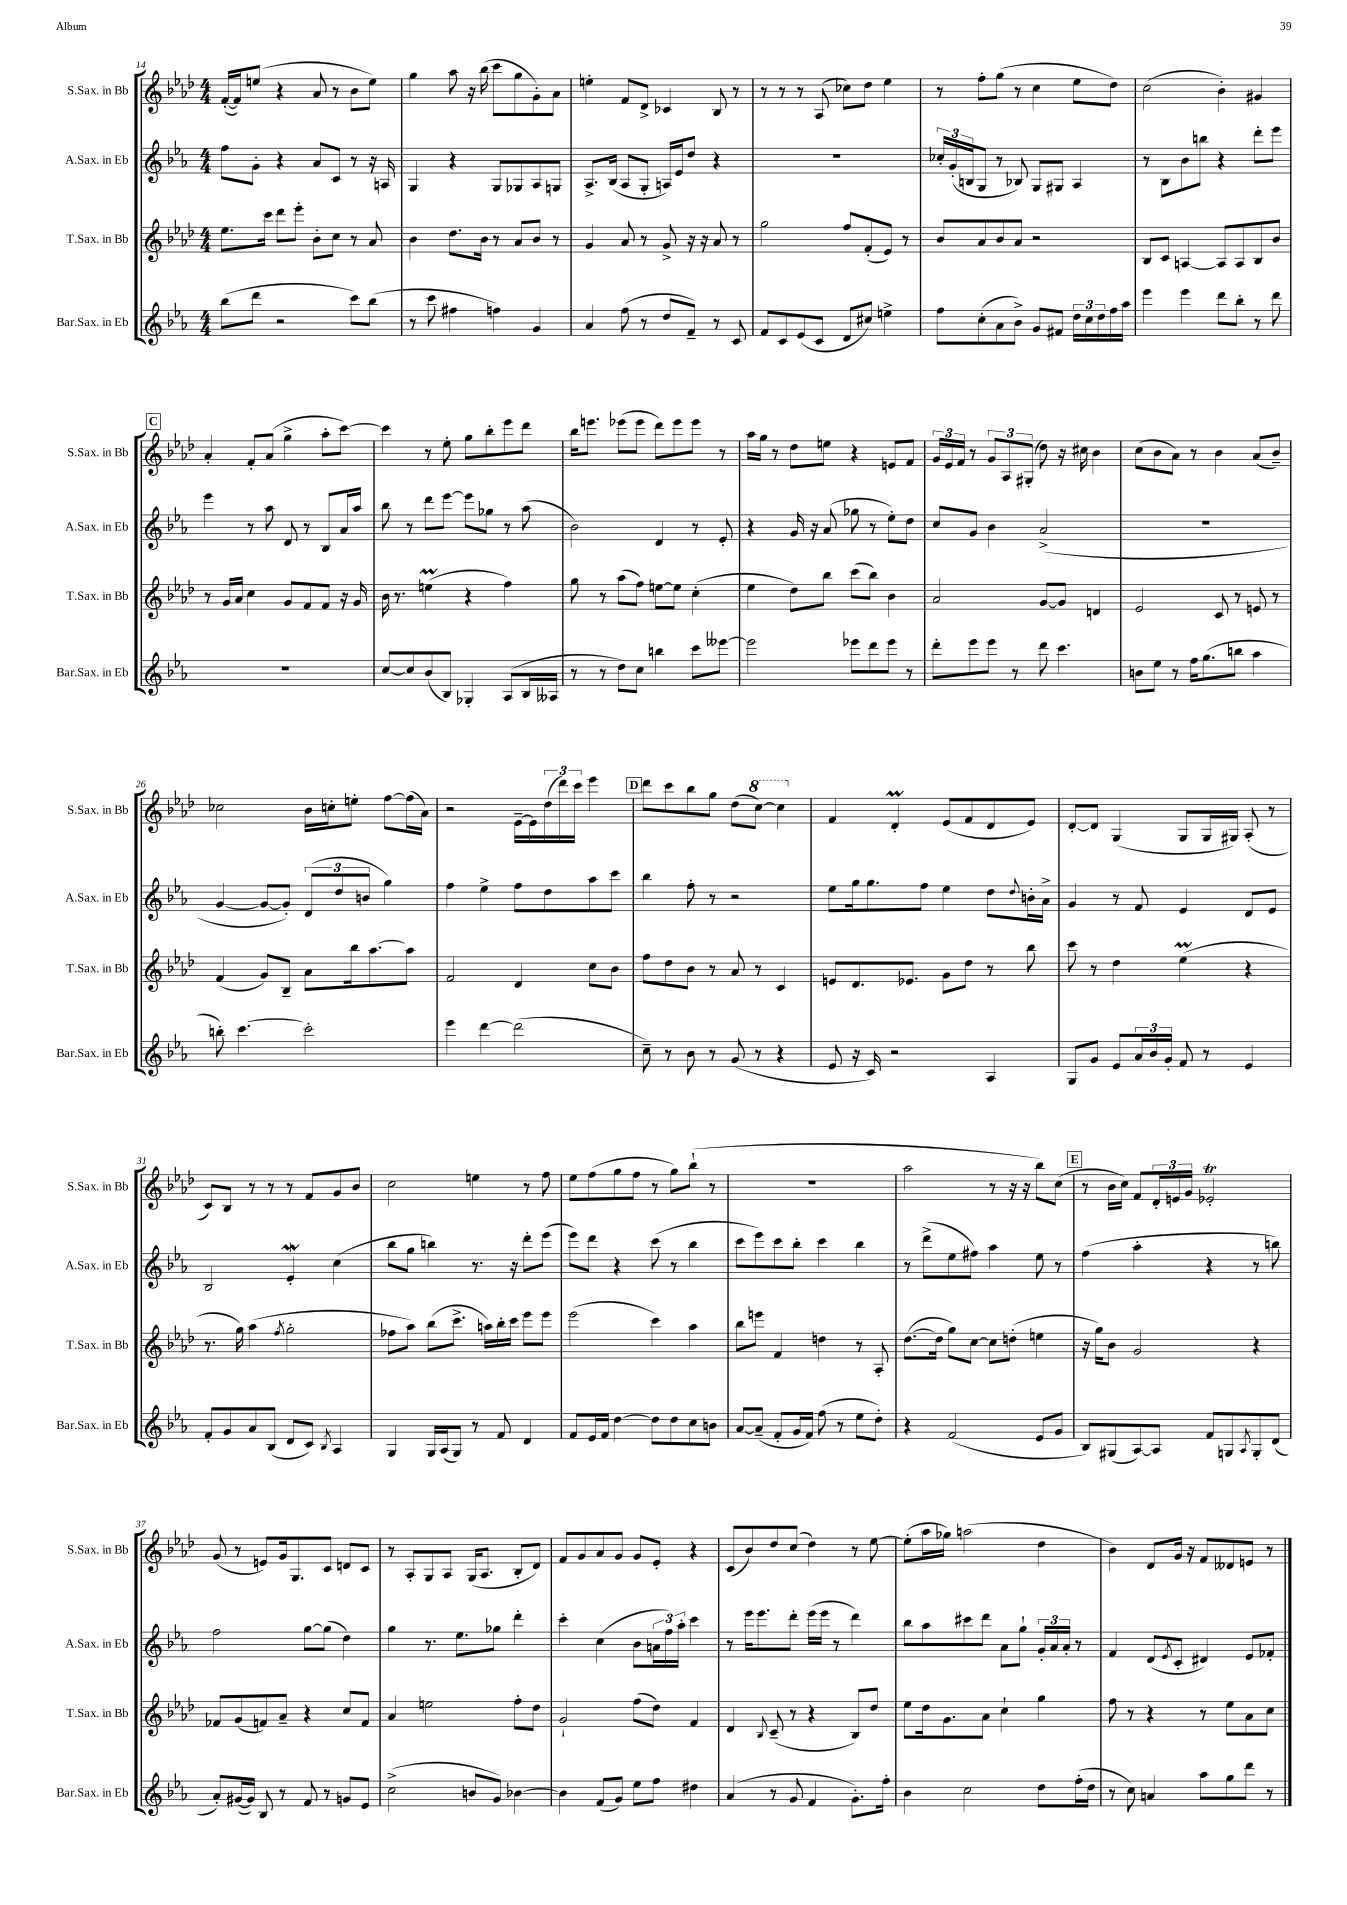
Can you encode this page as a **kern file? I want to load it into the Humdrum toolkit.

**kern	**kern	**kern	**kern
*staff4	*staff3	*staff2	*staff1
*clefG2	*clefG2	*clefG2	*clefG2
*k[b-e-a-]	*k[b-e-a-d-]	*k[b-e-a-]	*k[b-e-a-d-]
*M4/4	*M4/4	*M4/4	*M4/4
(8bb-\L	8.ee-\L	8ff\L	([16f'/LL
.	.	.	16f/]J)
8ddd\J	.	8g'\J	(8ee/J
.	16ccc\Jk	.	.
2r	8ddd-\L	4r	4r
.	8eee-'\J	.	.
.	8b-'\L	8a-/L	8a-/
.	8cc\J	8c/J	8r
8ccc\L)	8r	8r	8b-\L
(8bb-\J	8a-/	16r	8ee\J)
.	.	16A/	.
=	=	=	=
8r	4b-\	4G/	4gg\
8ccc\	.	.	.
4ff#\	8.dd-\L	4r	8aa-\
.	.	.	16r
.	16b-\Jk	.	(16bb-\
4ff\)	8r	8G/L	8ccc\L
.	8a-/L	8G-/	8gg\
4g/	8b-/J	8A-/	8g'\)
.	8r	8G/J	8a-\J
=	=	=	=
4a-/	4g/	8.A-^/L	4ee'\
.	.	(16B-/Jk	.
(8ff\	8a-/	8A-/L	8f/L
8r	8r	8G'/J	8d-^/J
8dd/L	8g^/	16A/LL)	4c-/
.	.	16e-/J	.
8f~/J)	16r	8dd/J	.
.	16r	.	.
8r	8a-/	4r	8B-/
8c/	8r	.	8r
=	=	=	=
8f/L	2gg\	1r	8r
8c/	.	.	8r
(8e-/	.	.	8r
8c/J	.	.	(8A-/
8d/L	8ff/L	.	8cc-\L)
8cc#/J)	(8f'/	.	8dd-\J
4ee^\	8e-/J)	.	4ee-\
.	8r	.	.
=	=	=	=
8ff\L	8b-/L	24cc-'/LL	8r
.	.	(24g'/	.
.	.	24B/J	.
(8cc'\	8a-/	8G/J	8ff'\L
8a-\	8b-/	8r	(8gg\J
8b-^\J)	8a-/J	8B-/)	8r
8g/L	2r	8G/L	4cc\
8f#/J	.	8G#/J	.
24dd\LL	.	4A-/	8ee-\L
24cc\	.	.	.
24dd\	.	.	.
16ff\	.	.	8dd-\J)
16aa-\JJ	.	.	.
=	=	=	=
4eee-\	8B-/L	8r	(2cc\
.	8c/J	8B-\L	.
4eee-\	[4A/	8b-\	.
.	.	8bb\J	.
8ddd\L	8A/]L	4r	4b-'\)
8bb-'\J	8A/	.	.
8r	8B-/	8ddd'\L	4g#/
8ddd\	8b-/J	8eee-\J	.
=	=	=	=
1r	8r	4eee-\	4a-'/
.	16g/LL	.	.
.	16a-/JJ	.	.
.	4cc\	8r	8f'/L
.	.	8aa-\	(8a-/J
.	8g/L	8d/	4gg^\
.	8f/	8r	.
.	8f/J	8B-/L	8aa-'\L
.	16r	16a-/L	[8ccc\J)
.	16g/	16aa-/JJ	.
=	=	=	=
[8cc/L	16b-\	8bb-\	4ccc\]
.	8.r	.	.
8cc/]	.	8r	.
(8b-/	(4ee\	8ddd\L	8r
8B-/J)	.	[8eee-\J	8ee-'\
4G-'/	4r	8eee-\]L	8gg\L
.	.	8gg-\J	8bb-'\
(8A-/L	4ff\)	8r	8eee-\
16B-/L	.	(8aa-\	8ddd-\J
16A--/JJ	.	.	.
=	=	=	=
8r	8gg\	2b-\)	16bb-\LK
.	.	.	8.eee\J
8r	8r	.	.
8dd\L)	(8aa-\L	.	(8eee-\L
8cc\J	8ff\J)	.	8eee-\J
4bb\	[8ee\L	4d/	8ddd-\L)
.	8ee\]J	.	8eee-\
8ccc\L	(4cc'\	8r	8eee-\J
[8eee--\J	.	8e-'/	8r
=	=	=	=
2eee--\]	4ee-\	4r	16aa-\LL
.	.	.	16gg\JJ
.	.	.	8r
.	8dd-\L)	16g/	8dd-\L
.	.	16r	.
.	8bb-\J	(8a-/	8ee\J
8eee-\L	(8ccc\L	8gg-\	4r
8ddd\	8bb-\J)	8r	.
8eee-\J	4b-\	8ee-'\L)	8e/L
8r	.	8dd\J	8f/J
=	=	=	=
8ddd'\L	2a-/	8cc/L	24g/LL
.	.	.	24e-/
.	.	.	24f/JJ
8eee-\	.	8g/J	8r
8eee-\J	.	4b-\	12g/L
.	.	.	12A-/
8r	.	.	.
.	.	.	(12G#'/J
8ddd\	[8g/L	(2a-^/	8dd-\)
4.ccc\	8g/]J	.	16r
.	.	.	16cc#\
.	4d/	.	4b-\
=	=	=	=
8b\L	2e-/	1r	(8cc\L
8ee-\J	.	.	8b-\
8r	.	.	8a-\J)
16ff\LK	.	.	8r
(8.gg\	.	.	.
.	8c/	.	4b-\
8bb\J	8r	.	.
4aa-\	8e/	.	(8a-/L
.	8r	.	8b-~/J)
=	=	=	=
8bb'\)	(4f/	[4g/	2cc-\
[4.ccc\	.	.	.
.	8g/L)	8g/_L	.
.	8B-~/J	8g'/]J)	.
2ccc'\]	8a-\L	(12d/L	16b-\LL
.	.	.	16cc'\J
.	.	12dd/	.
.	16bb-\k	.	8ee'\J
.	.	12b/J	.
.	[8.aa-\	.	.
.	.	4gg\)	[8ff\L
.	8aa-\]J	.	(16ff\]L
.	.	.	16a-\JJ)
=	=	=	=
4eee-\	2f/	4ff\	2r
[4ddd\	.	4ee-^\	.
(2ddd\]	4d-/	8ff\L	[16e-~\LL
.	.	.	16e-\]
.	.	8dd\	(24dd-\
.	.	.	24ddd-\)
.	.	.	24ccc\JJ
.	8cc\L	8aa-\	4eee-\
.	8b-\J	8ccc\J	.
=	=	=	=
8cc~\)	8ff\L	4bb-\	8ddd-\L
8r	8dd-\	.	8ccc\
8b-\	8b-\J	8ff'\	8bb-\
8r	8r	8r	8gg\J
(8g/	8a-/	2r	(8dd-\L
8r	8r	.	[8ccc\J)
4r	4c/	.	4ccc\]
=	=	=	=
8e-/	8e/L	8ee-\L	4f/
16r	8.d-/	16gg\k	.
16c/)	.	8.gg\	.
2r	.	.	4d-'/
.	8.e-/J	.	.
.	.	8ff\J	.
.	8g\L	4ee-\	(8e-/L
.	8dd-\J	.	8f/
4A-/	8r	8dd\L	8d-/
.	.	8qqdd/	.
.	8bb-\	16b'\L	8e-/J)
.	.	16a-^\JJ	.
=	=	=	=
8G/L	8ccc\	4g/	[8d-'/L
8g/J	8r	.	8d-/]J
8e-/L	4dd-\	8r	(4G/
24a-/L	.	8f/	.
24b-/	.	.	.
24g'/JJ	.	.	.
8f/	(4ee-\	4e-/	8G/L
8r	.	.	16G/L
.	.	.	16G#/JJ)
4e-/	4r	8d/L	(8A-'/
.	.	8e-/J	8r
=	=	=	=
8f'/L	8.r	2B-/	8c/L)
8g/	.	.	8B-/J
.	16gg\)	.	.
8a-/	(4aa-\	.	8r
(8B-/J	.	.	8r
.	8qff/	.	.
8d/L	2gg'\	4e-'/	8r
8c/J)	.	.	8f/L
8qB-/	.	.	.
4A-/	.	(4cc\	8g/
.	.	.	8b-/J
=	=	=	=
4G/	8ff-\L	8bb-\L	2cc\
.	8aa-\J)	8gg\J	.
16G/LL	(8bb-\L	4bb\)	.
(16A-/J	.	.	.
8G/J)	8.ccc^\J	.	.
8r	.	8.r	4ee\
.	16aa\LL)	.	.
8f/	16bb-'\	.	.
.	16ccc\JJ	16r	.
4d/	8eee-\L	8ddd'\L	8r
.	8eee-\J	(8eee-\J	8ff\
=	=	=	=
8f/L	(2eee-\	8eee-\L)	8ee-\L
16e-/L	.	8ddd\J	(8ff\
16f/JJ	.	.	.
[4dd\	.	4r	8gg\
.	.	.	8ff\J
8dd\]L	4ccc\)	(8ccc\	8r
8dd\	.	8r	8gg\L)
8cc\	4aa-\	4bb-\	(8bb-`\J
8b\J	.	.	8r
=	=	=	=
[8a-/L	8bb-\L	8ccc\L	1r
(8a-~/]J	8eee\J	8eee-\)	.
8f'/L	4f/	8ccc\	.
16g/L	.	8bb-'\J	.
16f/JJ)	.	.	.
(8ff\	4dd\	4ccc\	.
8r	.	.	.
8ee-\L	8r	4bb-\	.
8dd'\J)	8A-'/	.	.
=	=	=	=
4r	([8.dd-\L	8r	2aa-\
.	.	(8ddd^\L	.
.	16dd-\]Jk	.	.
(2f/	8gg\L)	8ee-\	.
.	[8cc\J	8ff#\J)	.
.	8cc\]L	4aa-\	8r
.	(8dd'\J	.	16r
.	.	.	16r
8e-/L	4ee\	8ee-\	8bb-\L)
8g/J	.	8r	(8cc\J
=	=	=	=
8B-/L)	16r	(4ff\	8r
.	16gg\LK)	.	.
(8G#/	8b-\J	.	16b-\LL
.	.	.	16cc\JJ)
[8A-/)	2g/	4aa-'\	8f/L
8A-/]J	.	.	24d-'/L
.	.	.	24e/
.	.	.	24g/JJ
8f/L	.	4r	2e-'/
8G/	.	.	.
8qA-/	.	.	.
8G'/	4r	8r	.
(8d/J	.	8bb\)	.
=	=	=	=
8a-'/L)	8f-/L	2ff\	(8g/
([16g#/L	(8g/	.	8r
16g#/]JJ)	.	.	.
8B-/	8f/)	.	8e/L)
8r	8a-~/J	.	16g/k
.	.	.	8.G/
8f/	4r	[8gg\L	.
8r	.	(8gg\]J	8c/J
8g/L	8cc/L	4dd\)	8d/L
8e-/J	8f/J	.	8c/J
=	=	=	=
(2cc^\	4a-/	4gg\	8r
.	.	.	8A-'/L
.	2ee\	8.r	8G/
.	.	.	8A-/J
.	.	8.ee-\L	.
8b/L	.	.	(16G/LK
.	.	.	8.A-/J
8g/J)	.	8gg-\J	.
[4b-\	8ff'\L	4ddd'\	8B-'/L
.	8dd-\J	.	8d-/J)
=	=	=	=
4b-\]	2g`/	4ccc'\	8f/L
.	.	.	8g/
(8f/L	.	(4cc\	8a-/
8g/J)	.	.	8g/J
8ee-\L	(8ff\L	8b-\L	8g/L
8ff\J	8dd-\J)	24a\L	8e-'/J
.	.	24ff\)	.
.	.	24aa-'\JJ	.
4dd#\	4f/	4ccc\	4r
=	=	=	=
(4a-/	4d-/	8r	(8c/L
.	.	16eee-\LK	8b-/)
.	.	8.eee-\	.
.	8qqB-/	.	.
8r	(8c~/	.	8dd-/
8g/	8r	8ddd'\J	(8cc/J
4f/	4r	(16eee-\LL	4dd-\)
.	.	16eee-\JJ	.
.	.	8r	.
8.g'\L)	8B-/L)	4ddd\)	8r
.	8dd-/J	.	[8ee-\
16ff'\Jk	.	.	.
=	=	=	=
4b-\	8ee-\L	8bb-\L	(8ee-'\]L
.	16dd-\k	8aa-\	16aa-\L
.	8.g\	.	16gg-\JJ)
2cc\	.	8ccc#\	(2aa\
.	8a-\J	8ddd\J	.
.	4cc`\	8a-\L	.
.	.	8gg`\J	.
8dd\L	4gg\	24g'/LL	4dd-\
.	.	24a-/	.
.	.	24a-'/JJ	.
(16ff'\L	.	8r	.
16dd\JJ	.	.	.
=	=	=	=
8r	8ff\	4f/	4b-\)
8cc\)	8r	.	.
4a/	4r	(8d/L	8d-/L
.	.	8qe-/	.
.	.	8c'/J	16g/Jk
.	.	.	16r
8aa-\L	8r	4d#/)	8f/L
8gg\	8ee-\L	.	8d--/
8ddd\J	8a-\	8e-/L	8e/J
8r	8cc\J	8f-'/J	8r
==	==	==	==
*-	*-	*-	*-
